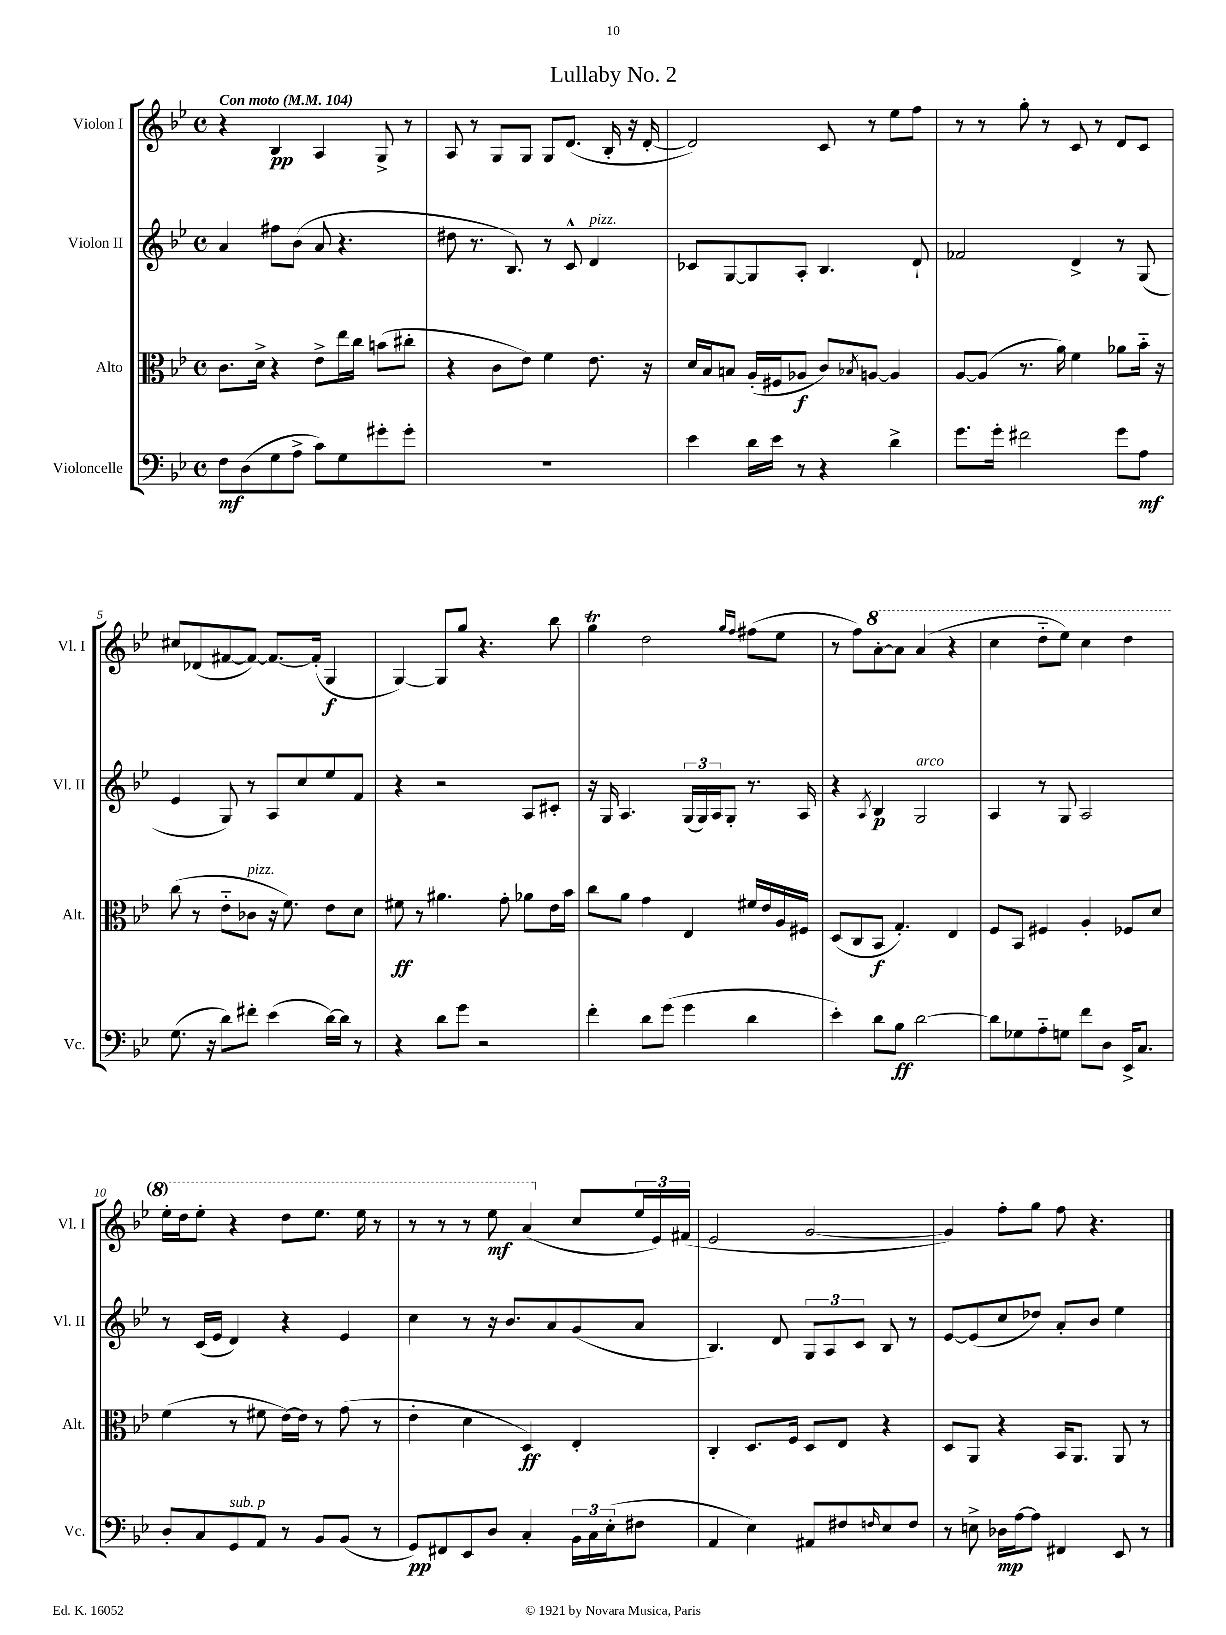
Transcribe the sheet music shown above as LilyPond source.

\header { title = "Lullaby No. 2" }
<<
\new StaffGroup <<
\new Staff = "s0" \with { instrumentName = "Violon I" shortInstrumentName = "Vl. I" } {
    \clef treble \key bes \major \defaultTimeSignature \time 4/4 \tempo "Con moto" 4 = 104
    r4 bes4\pp a4 g8-> r8 |
    a8 r8 g8 g8 g8 d'8.( bes16-. r16 d'16~-. |
    d'2) c'8 r8 ees''8 f''8 |
    r8 r8 g''8-. r8 c'8 r8 d'8 c'8 |
    cis''8 des'8( fis'8~ fis'8~) fis'8.~ fis'16-.( g4\f |
    g4~) g8 g''8 r4. bes''8 |
    g''4\trill d''2 \grace { g''16 f''16 } fis''8( ees''8 |
    r8 f''8) \ottava #1 a''8~-. a''8 a''4( r4 |
    c'''4 d'''8-_ ees'''8) c'''4 d'''4 |
    ees'''16-. d'''16 ees'''8-. r4 d'''8 ees'''8. ees'''16 r8 |
    r8 r8 r8 ees'''8\mf a''4( \ottava #0 c''8 \tuplet 3/2 { ees''16 ees'16) fis'16( } |
    ees'2 g'2~ |
    g'4) f''8-. g''8 f''8 r4. \bar "|." |
}
\new Staff = "s1" \with { instrumentName = "Violon II" shortInstrumentName = "Vl. II" } {
    \clef treble \key bes \major \defaultTimeSignature \time 4/4
    a'4 fis''8 bes'8( a'8 r4. |
    dis''8 r8. bes8.) r8 c'8-^ d'4^\markup { \italic "pizz." } |
    ces'8 g8~ g8 a8-. bes4. d'8-! |
    fes'2 d'4-> r8 g8( |
    ees'4 g8) r8 a8 c''8 ees''8 f'8 |
    r4 r2 a8 cis'8-. |
    r16 g16 a4. \tuplet 3/2 { g16( g16) a16 } g8-. r8. a16 |
    r4 \acciaccatura { a8 } bes4\p g2^\markup { \italic "arco" } |
    a4 r8 g8 a2 |
    r8 c'16( ees'16 d'4) r4 ees'4 |
    c''4 r8 r16 bes'8. a'8 g'8( a'8 |
    bes4.) d'8 \tuplet 3/2 { g8 a8 c'8 } bes8 r8 |
    ees'8~ ees'8( c''8 des''8) a'8-. bes'8 ees''4 \bar "|." |
}
\new Staff = "s2" \with { instrumentName = "Alto" shortInstrumentName = "Alt." } {
    \clef alto \key bes \major \defaultTimeSignature \time 4/4
    c'8. d'16-> r4 ees'8-> ees''16 c''16 b'8( cis''8-. |
    r4 c'8 ees'8) f'4 ees'8. r16 |
    d'16 bes16 b8 a16-.( fis16 aes8\f c'8) \acciaccatura { bes8 } a8~ a4 |
    a8~ a8( r8. a'16) f'4 aes'8 bes'16-_ r16 |
    c''8( r8 ees'8-_ ces'8^\markup { \italic "pizz." } r16 f'8.) ees'8 d'8 |
    fis'8\ff r8 ais'4. g'8-. aes'8 ees'16 bes'16 |
    c''8 a'8 g'4 ees4 fis'16 ees'16 a16 fis16 |
    d8( c8 bes,8\f g4.-.) ees4 |
    f8 bes,8 fis4 a4-. fes8 d'8 |
    f'4( r8 fis'8 ees'16~) ees'16 r8 g'8( r8 |
    ees'4-. d'4 d4\ff) ees4-. |
    c4-. d8. f16 d8 ees8 r4 |
    d8 a,8 r4 bes,16 a,8. a,8 r8 \bar "|." |
}
\new Staff = "s3" \with { instrumentName = "Violoncelle" shortInstrumentName = "Vc." } {
    \clef bass \key bes \major \defaultTimeSignature \time 4/4
    f8\mf d8( g8 a8-> c'8) g8 gis'8-. gis'8-. |
    r1 |
    ees'4 d'16 ees'16 r8 r4 d'4-> |
    g'8. g'16-. fis'2 g'8 a8\mf |
    g8.( r16 d'8) fis'8-. ees'4( d'16~) d'16 r8 |
    r4 d'8 g'8 r2 |
    f'4-. d'8 g'8( g'4 d'4 |
    ees'4-.) d'8 bes8\ff d'2~ |
    d'8 ges8 a8-_ g8 f'8 d8 ees,16-> c8. |
    d8-. c8 g,8^\markup { \italic "sub. p" } a,8 r8 bes,8 bes,8( r8 |
    g,8\pp) fis,8 ees,8 d8 c4-. \tuplet 3/2 { bes,16 c16 ees16-.( } fis8 |
    a,4 ees4) ais,8 fis8 \grace { f16 } ees8 f8 |
    r8 e8-> des16\mp a16~ a8 fis,4 ees,8 r8 \bar "|." |
}
>>
>>
